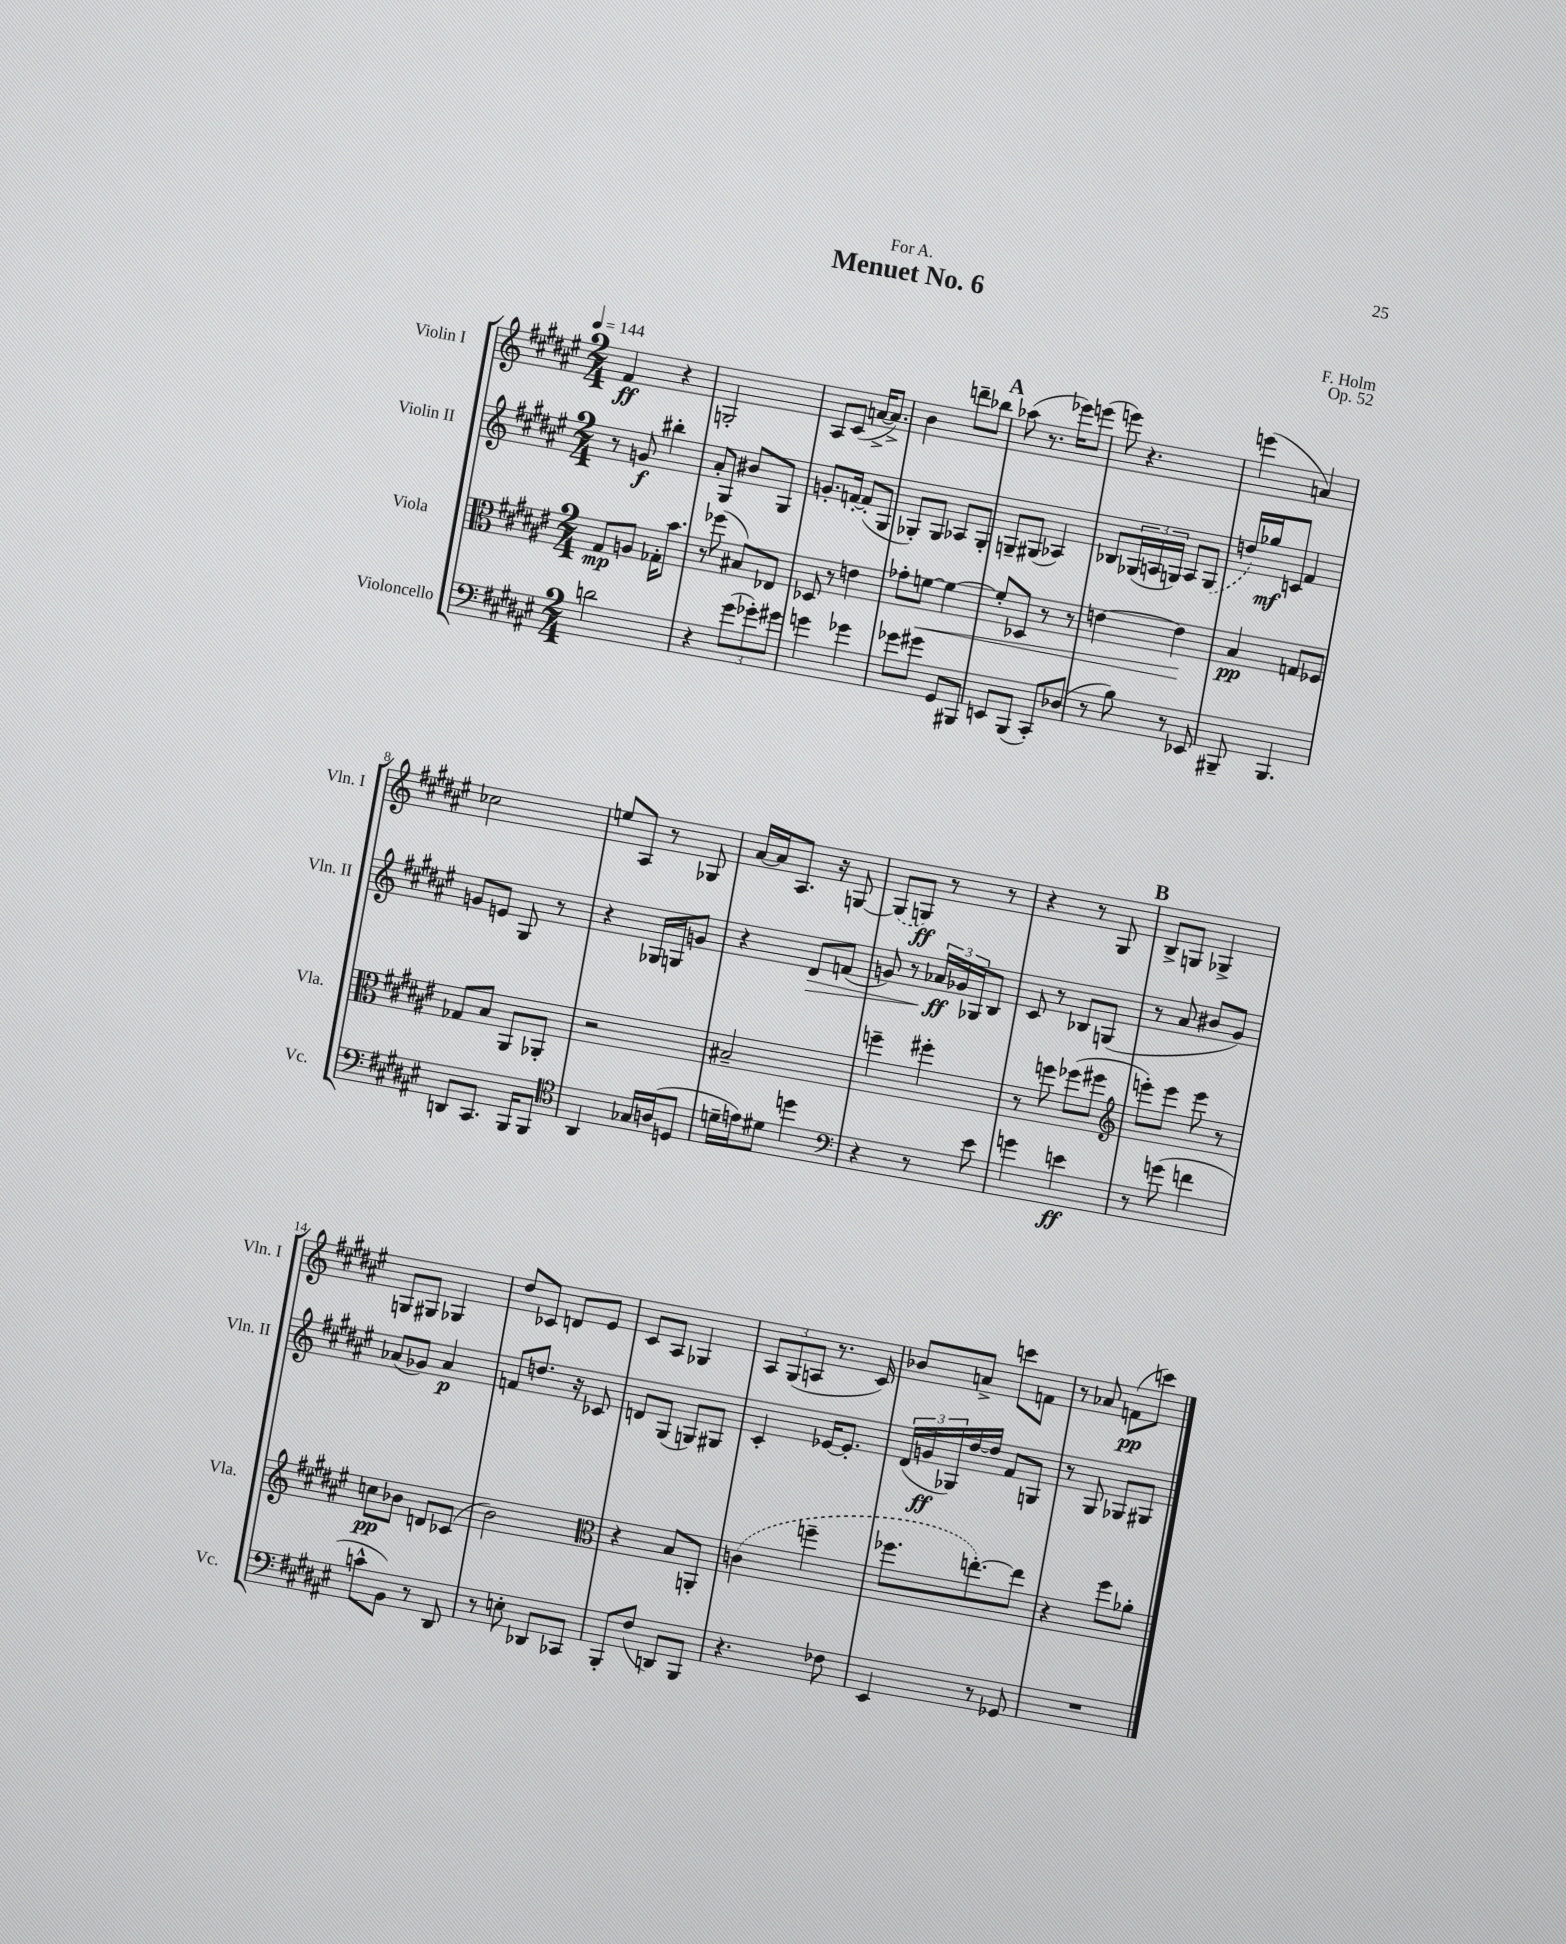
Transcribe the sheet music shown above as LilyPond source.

\header { title = "Menuet No. 6" composer = "F. Holm" dedication = "For A." opus = "Op. 52" }
<<
\new StaffGroup <<
\new Staff = "s0" \with { instrumentName = "Violin I" shortInstrumentName = "Vln. I" } {
    \clef treble \key fis \major \numericTimeSignature \time 2/4 \tempo 4 = 144
    fis'4\ff r4 |
    g2-. |
    ais8 cis'8( a'16~-> a'8.->) |
    b'4 d'''8-- bes''8 |
    \mark \markup { \bold "A" } aes''8( r8. ees'''16) e'''8( |
    e'''8) r4. |
    e'''4( a'4) |
    ces''2 |
    e''8 ais8 r8 ges8 |
    ais'16~ ais'16 ais8. r16 g8~ |
    \once \slurDashed g8( g8\ff) r8 r8 |
    r4 r8 gis8 |
    \mark \markup { \bold "B" } b8-> g8 ges4-> |
    g8 gis8 ges4 |
    dis''8 ces'8 d'8 eis'8 |
    cis'8 ais8 ges4 |
    \tuplet 3/2 { ais8 gis8( a8 } r8. cis'16) |
    bes'8 a'8-> c'''8 f'8 |
    r8 aes'8 f'8\pp( c'''8) \bar "|." |
}
\new Staff = "s1" \with { instrumentName = "Violin II" shortInstrumentName = "Vln. II" } {
    \clef treble \key fis \major \numericTimeSignature \time 2/4
    r8 g'8\f bis''4-. |
    ais'8-. gis8 bis'8 gis8 |
    g'8.-. f'16~-. f'8-.( gis8 |
    ges8-.) ges8 aes8 ges8-. |
    \mark \markup { \bold "A" } g8-- gis8( aes4) |
    bes8 \tuplet 3/2 { ges16( a16 g16) } a8 \once \slurDashed g8( |
    d''16) ges''16\mf c'8 fis'4 |
    g'8 e'8 gis8 r8 |
    r4 ges16 g16 g'8 |
    r4 dis'8\> f'8( |
    g'8) r8 \tuplet 3/2 { aes'16\ff\! ges'16 ges16 } b8 |
    cis'8 r8 bes8 g8( |
    \mark \markup { \bold "B" } r8 ais'8 bis'8 gis'8) |
    aes'8( ges'8) aes'4\p |
    f'8 d''8. r16 ces'8 |
    d'8 gis8( g8) gis8 |
    cis'4-. ees'16~ ees'8.-. |
    \tuplet 3/2 { dis'16( g'16\ff ges16) } dis''16~ dis''16 fis'8 g8 |
    r8 gis8 ges8 gis8 \bar "|." |
}
\new Staff = "s2" \with { instrumentName = "Viola" shortInstrumentName = "Vla." } {
    \clef alto \key fis \major \numericTimeSignature \time 2/4
    gis8\mp a8 ges16-. b'8. |
    r8 fes''8( bis8) ees8 |
    des8 r8 e'4 |
    ges'8-. f'8~\< f'4~ |
    \mark \markup { \bold "A" } f'8-. des8 r8 r8 |
    e'4~ e'4\! |
    b4\pp g8 fes8 |
    ges8 b8 ais,8 aes,8-. |
    r2 |
    bis2-- |
    f''4-- fis''4-. |
    r8 f''8 fes''8( fis''8 |
    \mark \markup { \bold "B" } \clef treble e'''8-.) e'''8 e'''8 r8 |
    c''8\pp bes'8 d'8 ces'8( |
    b'2) |
    \clef alto r4 b8 a,8-. |
    \once \slurDashed c'4( f''4-- |
    fes''8. e''8.~-.) e''8 |
    r4 fis''8 aes'8-. \bar "|." |
}
\new Staff = "s3" \with { instrumentName = "Violoncello" shortInstrumentName = "Vc." } {
    \clef bass \key fis \major \numericTimeSignature \time 2/4
    d'2 |
    r4 \tuplet 3/2 { gis'8( ges'8-.) gis'8 } |
    g'4 ges'4 |
    ges'8 gis'8 gis,8 bis,,8 |
    \mark \markup { \bold "A" } e,8 b,,8( cis,8-.) des8( |
    r8 b8) r8 ees,8 |
    bis,,8-- bis,,4. |
    d,8 cis,8. b,,16 b,,8 |
    \clef tenor ais,4 ges16 a16( d8 |
    d'16-- e'16) dis'8 d''4 |
    \clef bass r4 r8 eis'8 |
    g'4 e'4\ff |
    \mark \markup { \bold "B" } r8 g'8( f'4 |
    c'8-^ b,8) r8 dis,8 |
    r8 e8-. des,8 ces,8 |
    b,,8-. fis8( d,8) b,,8 |
    r4. fes8 |
    eis,4 r8 ges,8 |
    R2 \bar "|." |
}
>>
>>
